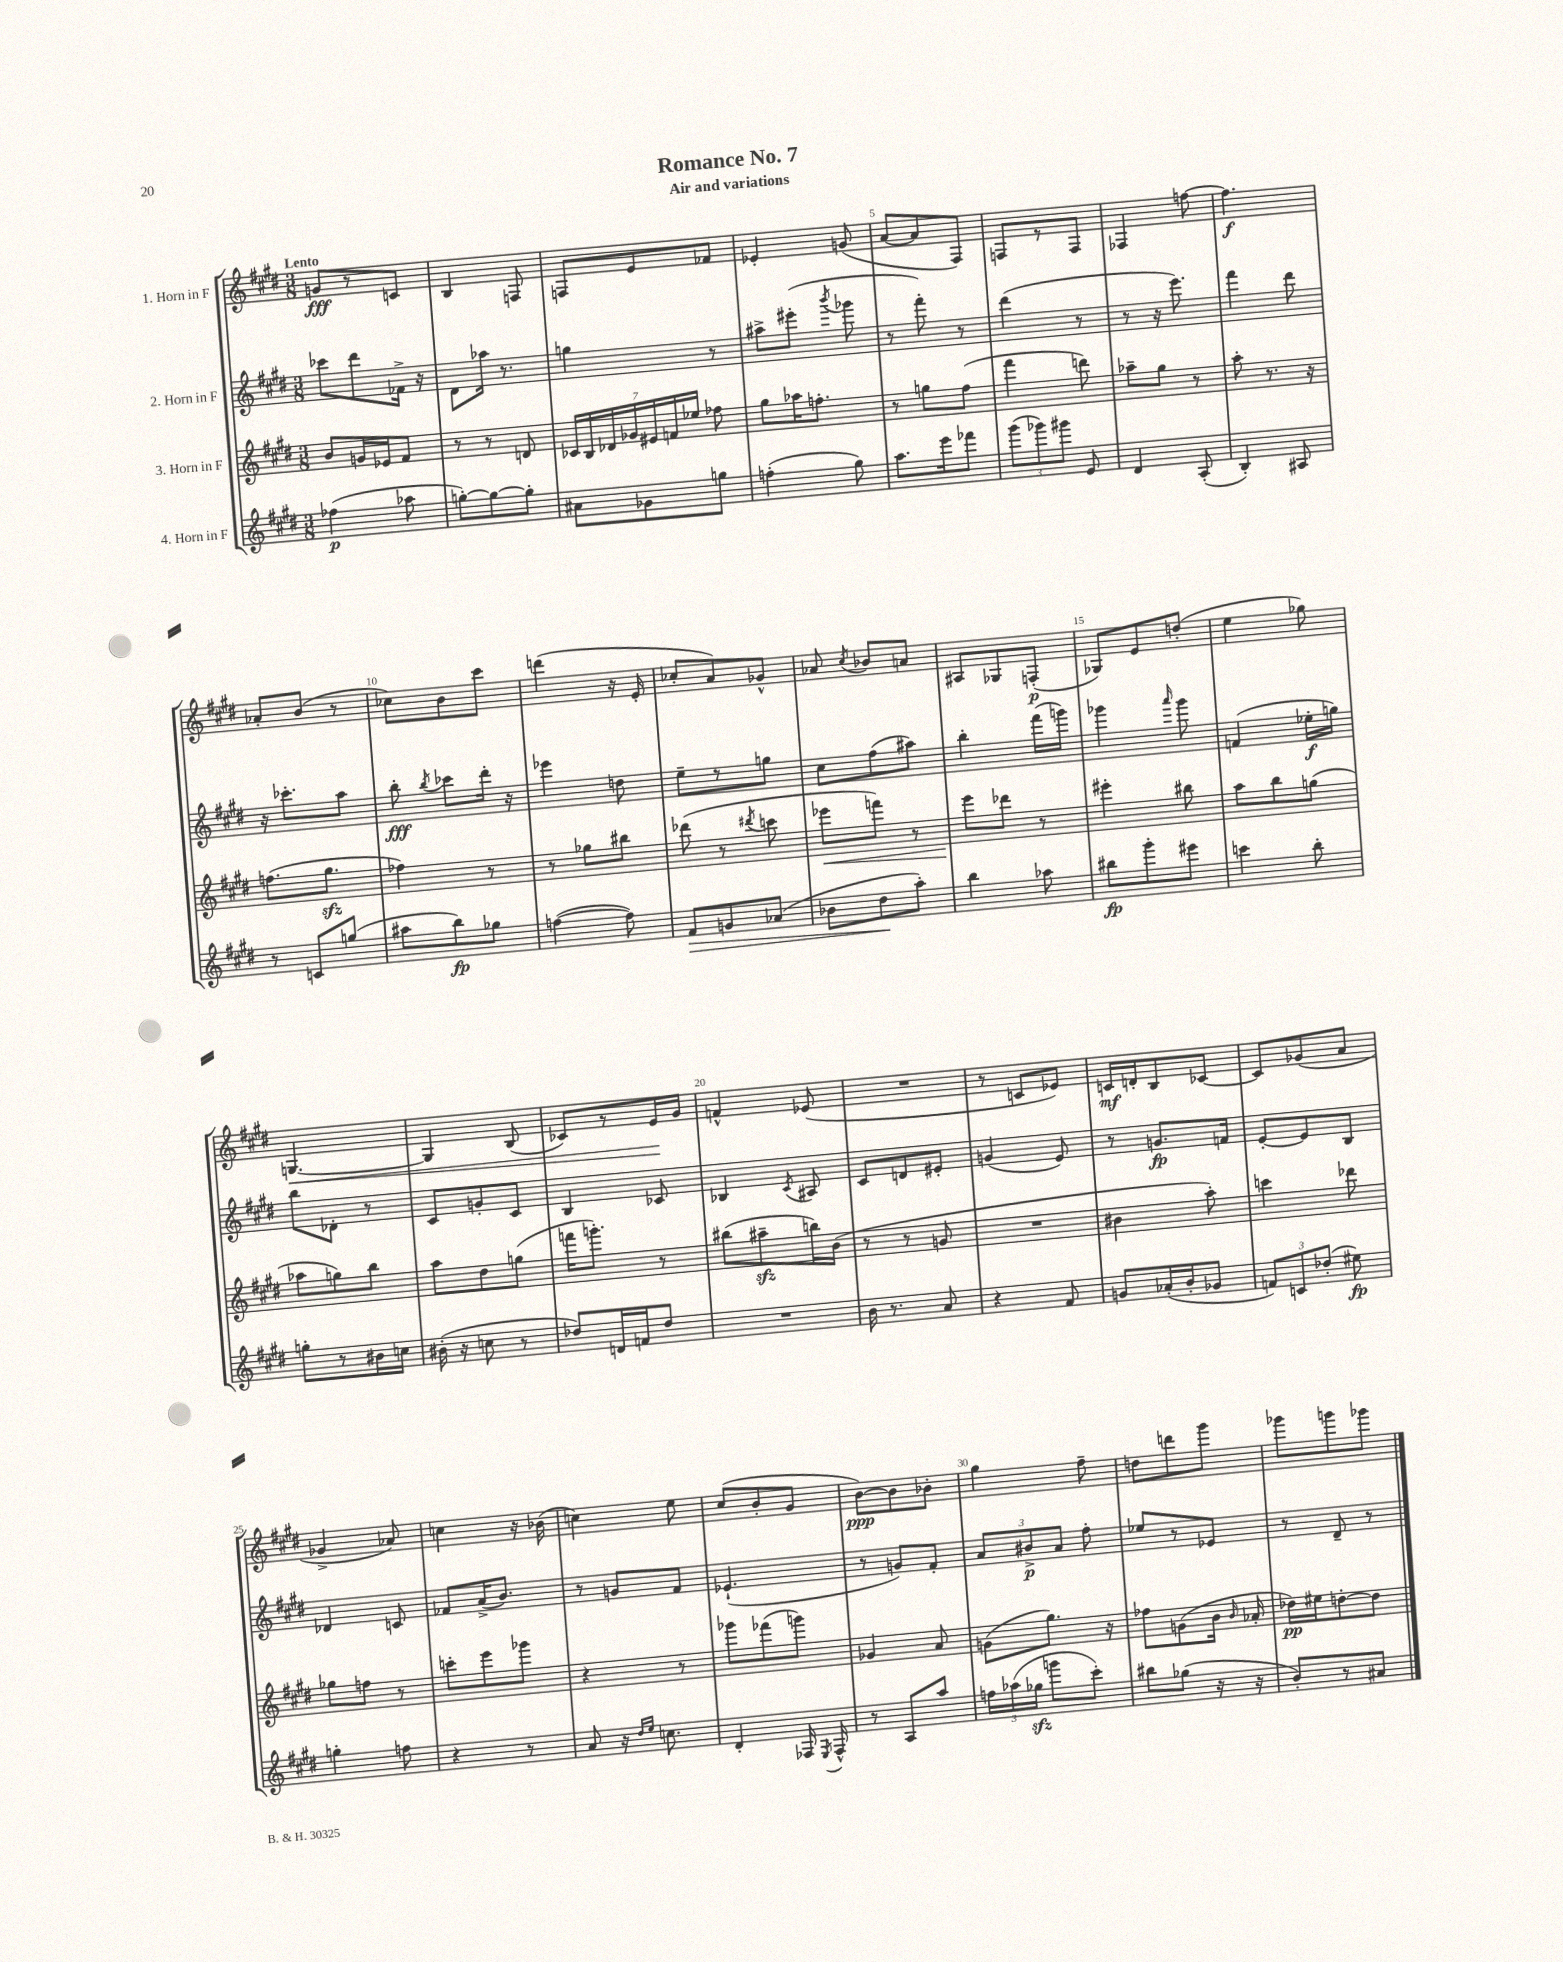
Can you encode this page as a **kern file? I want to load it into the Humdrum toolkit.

**kern	**dynam	**kern	**dynam	**kern	**dynam	**kern	**dynam
*part4	*part4	*part3	*part3	*part2	*part2	*part1	*part1
*staff4	*staff4	*staff3	*staff3	*staff2	*staff2	*staff1	*staff1
*I"4. Horn in F	*	*I"3. Horn in F	*	*I"2. Horn in F	*	*I"1. Horn in F	*
*clefG2	*	*clefG2	*	*clefG2	*	*clefG2	*
*k[f#c#g#d#]	*	*k[f#c#g#d#]	*	*k[f#c#g#d#]	*	*k[f#c#g#d#]	*
*M3/8	*	*M3/8	*	*M3/8	*	*M3/8	*
=1	=1	=1	=1	=1	=1	=1	=1
!	!	!	!	!	!	!LO:TX:a:B:t=Lento	!
(4ff-X\	p	8b/L	.	8ccc-X\L	.	8gn/L	fff
.	.	16gn/L	.	8ddd#\	.	8r	.
.	.	16e-X/J	.	.	.	.	.
8aa-X\	.	8f#/J	.	16f-X^\Jk	.	8cn/J	.
.	.	.	.	16r	.	.	.
=2	=2	=2	=2	=2	=2	=2	=2
[8ggn'\L)	.	8r	.	8d#\L	.	4B/	.
8gg\_	.	8r	.	16aa-X\Jk	.	.	.
.	.	.	.	8.r	.	.	.
8gg'\J]	.	8dn/	.	.	.	8Fn/	.
=3	=3	=3	=3	=3	=3	=3	=3
8a#X\L	.	28c-X/LL	.	4ggn\	.	8Fn/L	.
.	.	28B/	.	.	.	.	.
.	.	28d-X/	.	.	.	.	.
.	.	28g-X/	.	.	.	.	.
8g-X\	.	.	.	.	.	8e/	.
.	.	28e#X/	.	.	.	.	.
.	.	28fn/	.	.	.	.	.
.	.	28ee-X/JJ	.	.	.	.	.
8ggn\J	.	8ff-X\	.	8r	.	8f-X/J	.
=4	=4	=4	=4	=4	=4	=4	=4
(4ffn'\	.	8gg#\L	.	8aa#X^\L	.	4e-X'/	.
.	.	16aa-X\K	.	(8eee#X'\J	.	.	.
.	.	8.ffn'\J	.	.	.	.	.
.	.	.	.	8qbbb/	.	.	.
8gg#\)	.	.	.	8ggg-X\	.	(8gn/	.
=5	=5	=5	=5	=5	=5	=5	=5
8.aa\L	.	8r	.	8r	.	[8a/L	.
.	.	8ggn\L	.	8fff#'\)	.	8a/]	.
16eee\k	.	.	.	.	.	.	.
8fff-X\J	.	(8ff#\J	.	8r	.	8F#/J)	.
=6	=6	=6	=6	=6	=6	=6	=6
(12ggg#\L	.	4fff#\	.	(4ddd#\	.	8Fn/L	.
12ggg-X\)	.	.	.	.	.	.	.
.	.	.	.	.	.	8r	.
12ggg#X\J	.	.	.	.	.	.	.
8e/	.	8dddn\)	.	8r	.	8F/J	.
=7	=7	=7	=7	=7	=7	=7	=7
4d#/	.	8aa-X~\L	.	8r	.	4F-X/	.
.	.	8gg#\J	.	16r	.	.	.
.	.	.	.	8.eee\)	.	.	.
(8A'/	.	8r	.	.	.	[8ffn\	.
=8	=8	=8	=8	=8	=8	=8	=8
4B'/)	.	8aa'\	.	4fff#\	.	4.ff\]	f
.	.	8.r	.	.	.	.	.
8A#X/	.	.	.	8ddd#\	.	.	.
.	.	16r	.	.	.	.	.
!!LO:LB:g=z
=9	=9	=9	=9	=9	=9	=9	=9
8r	.	(8.ffn\L	.	16r	.	8a-X'/L	.
.	.	.	.	8.ccc-X'\L	.	.	.
8cn/L	.	.	.	.	.	(8b/J	.
.	.	8.gg#zz\J	.	.	.	.	.
(8ggn/J	.	.	.	8aa\J	.	8r	.
=10	=10	=10	=10	=10	=10	=10	=10
8aa#X\L	.	4ff-X\)	.	8bb'\	fff	8cc-X\L)	.
.	.	.	.	8qbb/	.	.	.
8bb\)	fp	.	.	8ccc-X\L	.	8b\	.
8gg-X\J	.	8r	.	16ddd#'\Jk	.	8ccc#\J	.
.	.	.	.	16r	.	.	.
=11	=11	=11	=11	=11	=11	=11	=11
([4ffn\	.	8r	.	4eee-X\	.	(4dddn\	.
.	.	8gg-X\L	.	.	.	.	.
8ff\])	.	8bb#X\J	.	8ddn\	.	16r	.
.	.	.	.	.	.	16e'/	.
=12	=12	=12	=12	=12	=12	=12	=12
!	!LO:HP:b	!	!	!	!	!	!
8f#/L	>	(8ddd-X\	.	8ee~\L	.	8cc-X'/L	.
8gn/	.	8r	.	8r	.	8a/)	.
.	.	8qddd#X/	.	.	.	.	.
(8a-X/J	.	8cccn\	.	8ggn\J	.	8g-X^^/J	.
=13	=13	=13	=13	=13	=13	=13	=13
!	!	!	!LO:HP:b	!	!	!	!
8b-X\L	.	8eee-X\L	<	8cc#\L	.	8a-X/	.
.	.	.	.	.	.	8qcc#/	.
8dd#\	.	8fffn\J)	.	(8ff#\	.	8b-X/L	.
8aa'\J)	]	8r	.	8aa#X\J)	.	8an/J	.
=14	=14	=14	=14	=14	=14	=14	=14
4bb\	.	8eee\L	.	4bb'\	.	8A#X/L	.
.	.	8ddd-X\J	[	.	.	8G-X/	.
8aa-X\	.	8r	.	(16fff#\LL	.	(8Fn'/J	p
.	.	.	.	16gggn\JJ)	.	.	.
=15	=15	=15	=15	=15	=15	=15	=15
8bb#X\L	fp	4eee#X'\	.	4ggg-X\	.	8G-X/L)	.
8ggg#'\	.	.	.	.	.	8e/	.
.	.	.	.	16qqaaa/	.	.	.
8eee#X\J	.	8bb#X\	.	8ggg-\	.	(8ddn'/J	.
=16	=16	=16	=16	=16	=16	=16	=16
4cccn\	.	8aa\L	.	(4fn/	.	4ee\	.
.	.	8bb\	.	.	.	.	.
8bb'\	.	(8ggn\J	.	16ee-X'\LL	f	8gg-X\)	.
.	.	.	.	16ggn\JJ)	.	.	.
!!LO:LB:g=z
=17	=17	=17	=17	=17	=17	=17	=17
!	!	!	!	!	!	!	!LO:HP:b
8ggn'\L	.	8aa-X\L	.	8bb\L	.	[4.Gn/	<
8r	.	8ggn\)	.	8d-X'\J	.	.	.
16b#X\L	.	8bb\J	.	8r	.	.	.
16ccn\JJ	.	.	.	.	.	.	.
=18	=18	=18	=18	=18	=18	=18	=18
(16b#X'\	.	8aa\L	.	8c#/L	.	4G/]	.
16r	.	.	.	.	.	.	.
8ccn\	.	8dd#\	.	8gn'/	.	.	.
8r	.	(8ggn\J	.	8c#/J	.	(8B/	.
=19	=19	=19	=19	=19	=19	=19	=19
8dd-X/L)	.	16fffn\KL	.	4B/	.	8c-X/L)	.
.	.	8.gggn'\J)	.	.	.	.	.
16dn/L	.	.	.	.	.	8r	.
16fn/J	.	.	.	.	.	.	.
8dd-/J	.	8r	.	8c-X/	.	16e/L	.
.	.	.	.	.	.	16g#/JJ	[
=20	=20	=20	=20	=20	=20	=20	=20
4.r	.	(8bb#X\L	.	4B-X/	.	4fn^^/	.
.	.	8aa#Xzz~\	.	.	.	.	.
.	.	.	.	8qc#/	.	.	.
.	.	16bbn\L)	.	8A#X/	.	(8e-X/	.
.	.	(16b\JJ	.	.	.	.	.
=21	=21	=21	=21	=21	=21	=21	=21
16b\	.	8r	.	8c#/L	.	4.r	.
8.r	.	.	.	.	.	.	.
.	.	8r	.	8dn/	.	.	.
8a/	.	8gn/	.	8e#X'/J	.	.	.
=22	=22	=22	=22	=22	=22	=22	=22
4r	.	4.r	.	(4gn/	.	8r	.
.	.	.	.	.	.	8cn/L	.
8f#/	.	.	.	8e/)	.	8e-X/J)	.
=23	=23	=23	=23	=23	=23	=23	=23
8gn/L	.	4b#X\	.	8r	.	16cn/LL	mf
.	.	.	.	.	.	16dn'/J	.
(16a-X'/L	.	.	.	8.gn/L	fp	8B/	.
16b'/J	.	.	.	.	.	.	.
8g-X/J	.	8aa'\)	.	.	.	[8c-X/J	.
.	.	.	.	16fn/Jk	.	.	.
=24	=24	=24	=24	=24	=24	=24	=24
12fn/L)	.	4cccn\	.	[8e'/L	.	8c-/L]	.
12cn/	.	.	.	.	.	.	.
.	.	.	.	8e/]	.	(8g-X/	.
(12dd-X'/J	.	.	.	.	.	.	.
8ee#X\)	fp	8ddd-X\	.	8B/J	.	8a/J	.
!!LO:LB:g=z
=25	=25	=25	=25	=25	=25	=25	=25
4ggn'\	.	8gg-X\L	.	4d-X/	.	4g-X^/	.
.	.	8ffn\J	.	.	.	.	.
8ffn\	.	8r	.	8cn/	.	8a-X/)	.
=26	=26	=26	=26	=26	=26	=26	=26
4r	.	8cccn'\L	.	8f-X/L	.	4ccn\	.
.	.	8eee\	.	(16a^/K	.	.	.
.	.	.	.	8.b/J)	.	.	.
8r	.	8ggg-X\J	.	.	.	16r	.
.	.	.	.	.	.	(16b-X\	.
=27	=27	=27	=27	=27	=27	=27	=27
8a/	.	4r	.	8r	.	4ccn\)	.
16r	.	.	.	8gn/L	.	.	.
16qqdd#/LL	.	.	.	.	.	.	.
16qqee/JJ	.	.	.	.	.	.	.
8.ccn\	.	.	.	.	.	.	.
.	.	8r	.	8f#/J	.	8ee\	.
=28	=28	=28	=28	=28	=28	=28	=28
4d#'/	.	8ggg-X\L	.	(4.e-X`/	.	(8cc#/L	.
.	.	(8fff-X\	.	.	.	8b'/	.
16F-X/	.	8gggn\J)	.	.	.	8g#/J	.
8qE/	.	.	.	.	.	.	.
16F-^^/	.	.	.	.	.	.	.
=29	=29	=29	=29	=29	=29	=29	=29
8r	.	4g-X/	.	8r	.	[8b\L)	ppp
8A/L	.	.	.	8gn/L)	.	8b\]	.
8aa/J	.	8a/	.	8f#'/J	.	8b-X'\J	.
=30	=30	=30	=30	=30	=30	=30	=30
24ffn\LL	.	(8gn\L	.	12a/L	.	4gg#\	.
(24aa-X\	.	.	.	.	.	.	.
24gg-Xzz\JJ	.	.	.	12b#X^/	p	.	.
8gggn\L	.	8.gg#\J)	.	.	.	.	.
.	.	.	.	12a/J	.	.	.
8ccc#'\J)	.	.	.	8ff#'\	.	8ff#~\	.
.	.	16r	.	.	.	.	.
=31	=31	=31	=31	=31	=31	=31	=31
8bb#X\L	.	8ff-X\L	.	8ee-X/L	.	8ddn\L	.
(8gg-X\J	.	(8gn\	.	8r	.	8dddn\	.
16r	.	16b\Jk	.	8e-X/J	.	8ggg#\J	.
.	.	16qqb/	.	.	.	.	.
16r	.	16a-X'/	.	.	.	.	.
=32	=32	=32	=32	=32	=32	=32	=32
8b'/L)	.	16dd-X\LL)	pp	8r	.	8ggg-X\L	.
.	.	16ee#X\J	.	.	.	.	.
8r	.	[8ddn'\	.	8d#~/	.	8gggn\	.
8a#X/J	.	8dd\J]	.	8r	.	8ggg-X\J	.
==	==	==	==	==	==	==	==
*-	*-	*-	*-	*-	*-	*-	*-
